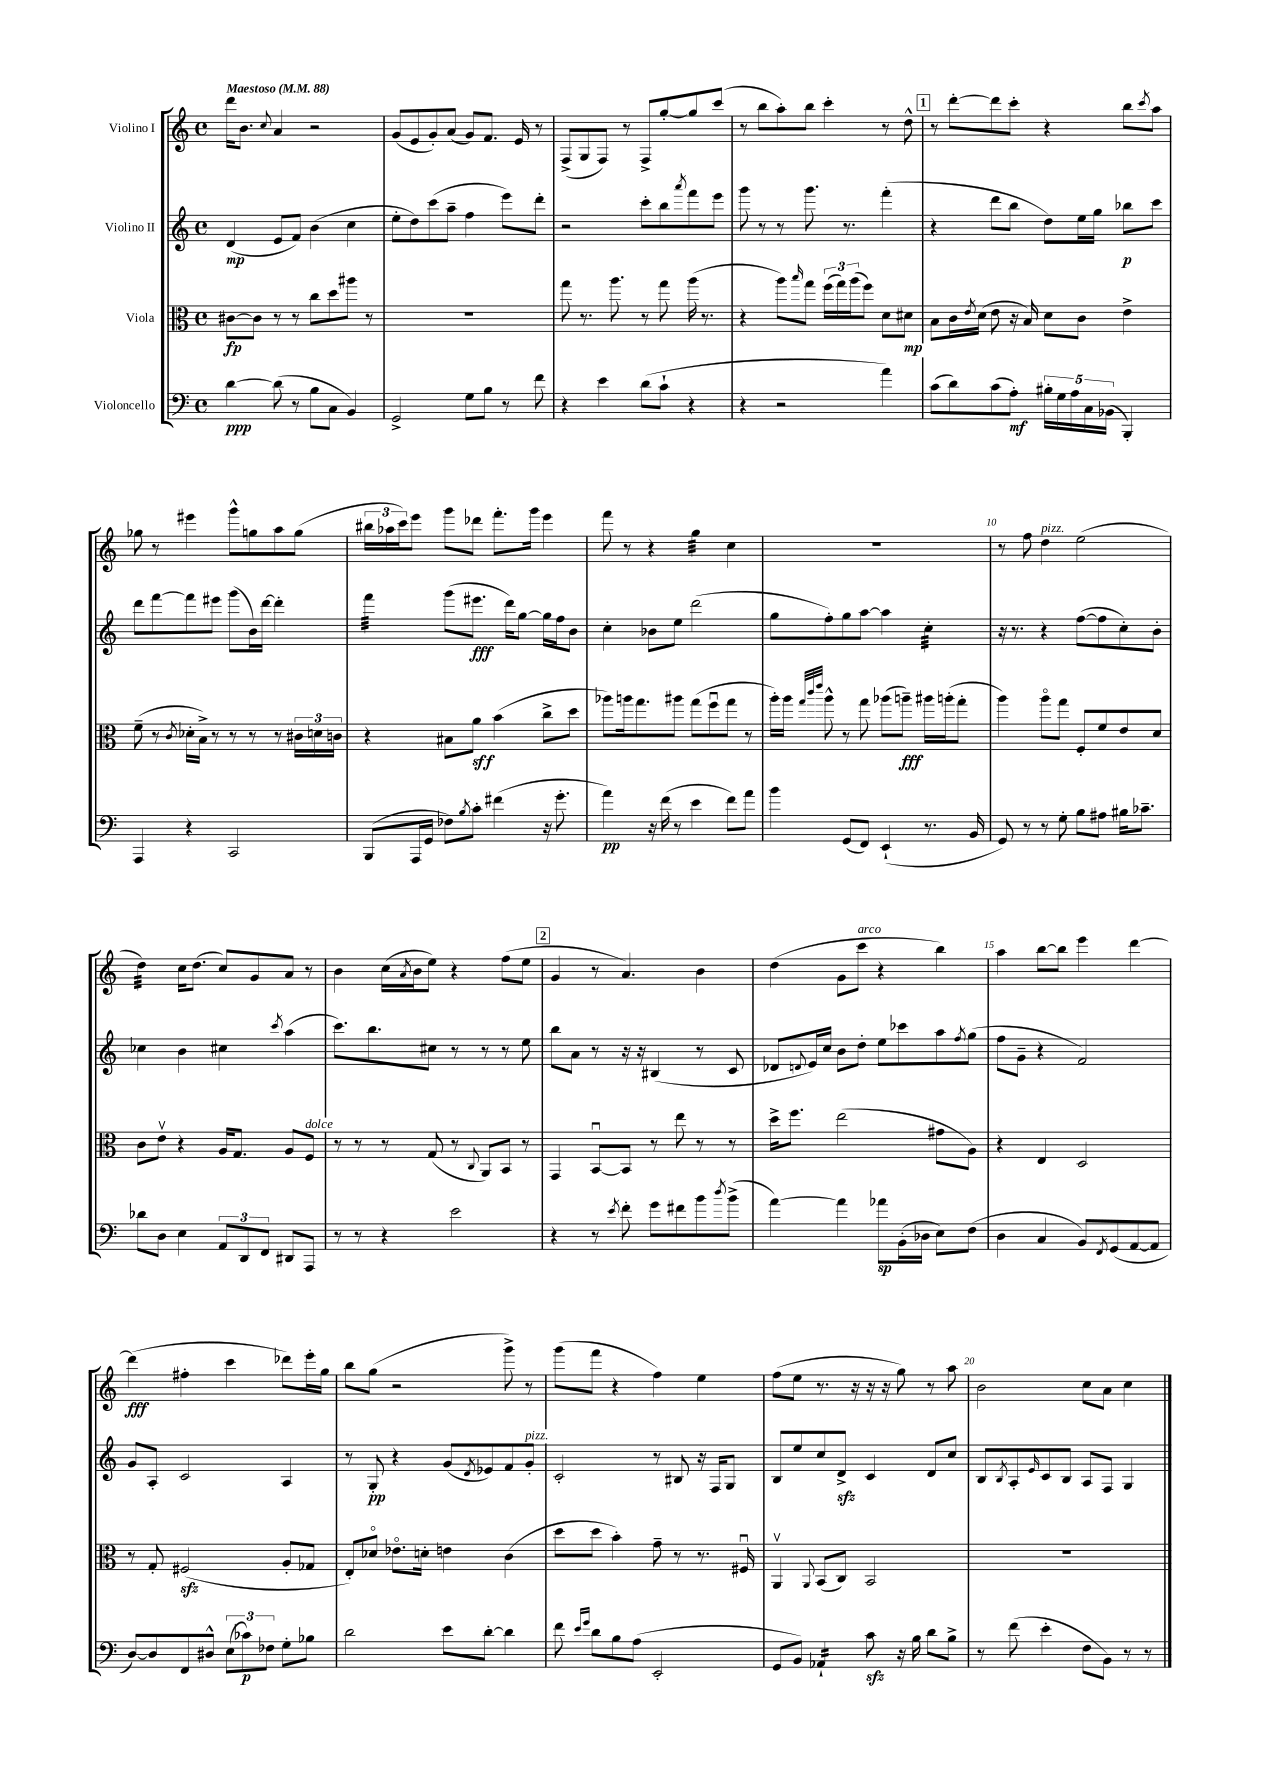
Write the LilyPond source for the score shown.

<<
\new StaffGroup <<
\new Staff = "s0" \with { instrumentName = "Violino I" } {
    \clef treble \key c \major \defaultTimeSignature \time 4/4 \tempo "Maestoso" 4 = 88
    d'''16 b'8. \appoggiatura { c''8 } a'4 r2 |
    g'8( e'8 g'8-.) a'8( g'8) f'8. e'16 r8 |
    f8->( g8 f8) r8 f8-> g''8~-. g''8 c'''8( |
    r8 b''8 a''8-.) b''8 c'''4-. r8 d''8-^ |
    \mark \markup { \box "1" } r8 d'''8~-. d'''8 c'''8-. r4 b''8 \acciaccatura { c'''8 } a''8 |
    ges''8 r8 eis'''4 g'''8-^ g''8 a''8 g''8( |
    \tuplet 3/2 { bis''16 aes''16 c'''16) } e'''8 g'''8 des'''8 f'''8.-. g'''16 e'''4 |
    f'''8 r8 r4 g''4:32 c''4 |
    R1 |
    r8 f''8 d''4^\markup { \italic "pizz." } e''2( |
    d''4:32) c''16 d''8.( c''8) g'8 a'8 r8 |
    b'4 c''16( \acciaccatura { a'8 } b'16 e''8) r4 f''8( e''8 |
    \mark \markup { \box "2" } g'4 r8 a'4.) b'4 |
    d''4( g'8 c'''8^\markup { \italic "arco" } r4 b''4) |
    a''4 b''8~ b''8 e'''4 d'''4~ |
    d'''4\fff( fis''4-. c'''4 des'''8) e'''16-. g''16 |
    b''8 g''8( r2 g'''8->) r8 |
    g'''8( f'''8 r4 f''4) e''4 |
    f''8( e''8 r8. r16 r16 r16 g''8) r8 a''8 |
    b'2 c''8 a'8 c''4 \bar "|." |
}
\new Staff = "s1" \with { instrumentName = "Violino II" } {
    \clef treble \key c \major \defaultTimeSignature \time 4/4
    d'4\mp( e'8 f'8) b'4( c''4 |
    e''8-. d''8) c'''8( a''8-- f''4 e'''8) d'''8-. |
    r2 c'''8-. b''8 \acciaccatura { a'''8 } f'''8 e'''8 |
    g'''8 r8 r8 g'''8. r8. f'''4-.( |
    \mark \markup { \box "1" } r4 d'''8 b''8 d''8) e''16 g''16 bes''8\p c'''8 |
    d'''8 f'''8~ f'''8 eis'''8 g'''8( b'16) d'''16~ d'''4-. |
    f'''4:32 g'''8( eis'''8.\fff d'''16) g''8~ g''16 f''16 b'8 |
    c''4-. bes'8 e''8 d'''2( |
    g''8 f''8-.) g''8 a''8~ a''4 c''4:32-. |
    r16 r8. r4 f''8~( f''8 c''8-.) b'8-. |
    ces''4 b'4 cis''4 \acciaccatura { c'''8 } a''4( |
    c'''8.) b''8. cis''8 r8 r8 r8 e''8 |
    \mark \markup { \box "2" } b''8 a'8 r8 r16 r16 bis4( r8 c'8 |
    des'8 \appoggiatura { d'8 } e'16) c''16 b'8 d''8-. e''8 ces'''8 a''8 \acciaccatura { f''8 } g''8( |
    f''8 g'8-- r4 f'2) |
    g'8 a8-. c'2 a4 |
    r8 g8-.\pp r4 g'8( \acciaccatura { d'8 } ees'8) f'8 g'8-.^\markup { \italic "pizz." } |
    c'2-. r8 bis8 r16 f16 g8 |
    b8 e''8 c''8 d'8->\sfz c'4 d'8 c''8 |
    b8 \acciaccatura { b8 } a8-. \grace { e'16 } c'8 b8 a8 f8 g4 \bar "|." |
}
\new Staff = "s2" \with { instrumentName = "Viola" } {
    \clef alto \key c \major \defaultTimeSignature \time 4/4
    cis'8~\fp cis'8 r8 r8 c''8 d''8 ais''8 r8 |
    R1 |
    g''8 r8. a''8. r8 g''8 a''16( r8. |
    r4 a''8) \grace { b''16 } g''8 \tuplet 3/2 { f''16( g''16) a''16( } f''8) d'8 dis'8\mp |
    \mark \markup { \box "1" } b8 c'16 \acciaccatura { e'8 } d'16( e'8 r16 b16) d'8 c'8 e'4-> |
    f'8--( r8 \acciaccatura { c'8 } des'16-. b16->) r8 r8 r8 r8 \tuplet 3/2 { cis'16 d'16 c'16 } |
    r4 bis8 a'8\sff b'4( c''8-> d''8 |
    aes''8) a''16 g''8. ais''8 g''8( f''8\downbow g''8 r8 |
    a''16-.) a''16 \grace { g''32 c'''32 e'''32 } a''8-^ r8 g''8 aes''8( a''8--\fff) ais''16 a''16-.( g''8-. |
    a''4) a''8\flageolet g''8 f8-. f'8 e'8 d'8 |
    c'8 e'8\upbow r4 a16 g8. a8 f8^\markup { \italic "dolce" } |
    r8 r8 r8 g8( r8 \appoggiatura { c8 } a,8) b,8 r8 |
    \mark \markup { \box "2" } g,4 b,8~\downbow b,8 r8 e''8 r8 r8 |
    d''16-> f''8. e''2( gis'8 a8) |
    r4 e4 d2 |
    r8 g8-. fis2\sfz( a8-. ges8 |
    e8-.) des'8\flageolet ees'8.\flageolet d'16-. e'4 c'4( |
    d''8 d''8 b'4-.) g'8-- r8 r8. fis16\downbow |
    a,4\upbow \appoggiatura { a,8 } b,8( c8) b,2 |
    R1 \bar "|." |
}
\new Staff = "s3" \with { instrumentName = "Violoncello" } {
    \clef bass \key c \major \defaultTimeSignature \time 4/4
    d'4~\ppp d'8( r8 b8 c8 b,4) |
    g,2-> g8 b8 r8 f'8 |
    r4 e'4 d'8( c'8-! r4 |
    r4 r2 a'4) |
    \mark \markup { \box "1" } c'8( d'8) c'8( a8-.\mf) \tuplet 5/4 { bis16-. g16 a16 c16 bes,16( } b,,4-.) |
    a,,4 r4 c,2 |
    b,,8( a,,16 g,16 fes8) \acciaccatura { b8 } c'8-. fis'4( r16 g'8.-. |
    a'4\pp) r16 f'16( r8 e'4 f'8) a'8 |
    b'4 g,8( f,8) e,4-!( r8. b,16 |
    g,8) r8 r8 g8-. b8 ais8 bis16 ces'8.-- |
    des'8 d8 e4 \tuplet 3/2 { a,8 d,8 f,8 } dis,8 a,,8 |
    r8 r8 r4 e'2 |
    \mark \markup { \box "2" } r4 r8 \acciaccatura { e'8 } f'8-. g'8 fis'8 b'8 \acciaccatura { d''8 } b'8->( |
    a'4~) a'4 aes'8\sp b,16-.( des16 e8) f8( |
    d4 c4 b,8) \acciaccatura { f,8 } g,8( a,8~ a,8 |
    d8~) d8 f,8 dis8-^ \tuplet 3/2 { e8( ces'8\p) fes8 } g8-. bes8 |
    d'2 e'8 d'8~-. d'4 |
    f'8 \grace { e'16 g'16 } d'8 b8 a8( e,2-. |
    g,8 b,8) aes,4:16-! c'8\sfz r16 b16 d'8 b8-> |
    r8 f'8( e'4-. f8 b,8) r8 r8 \bar "|." |
}
>>
>>
\layout { \context { \Score \override BarNumber.break-visibility = ##(#f #t #t) barNumberVisibility = #(every-nth-bar-number-visible 5) } }
